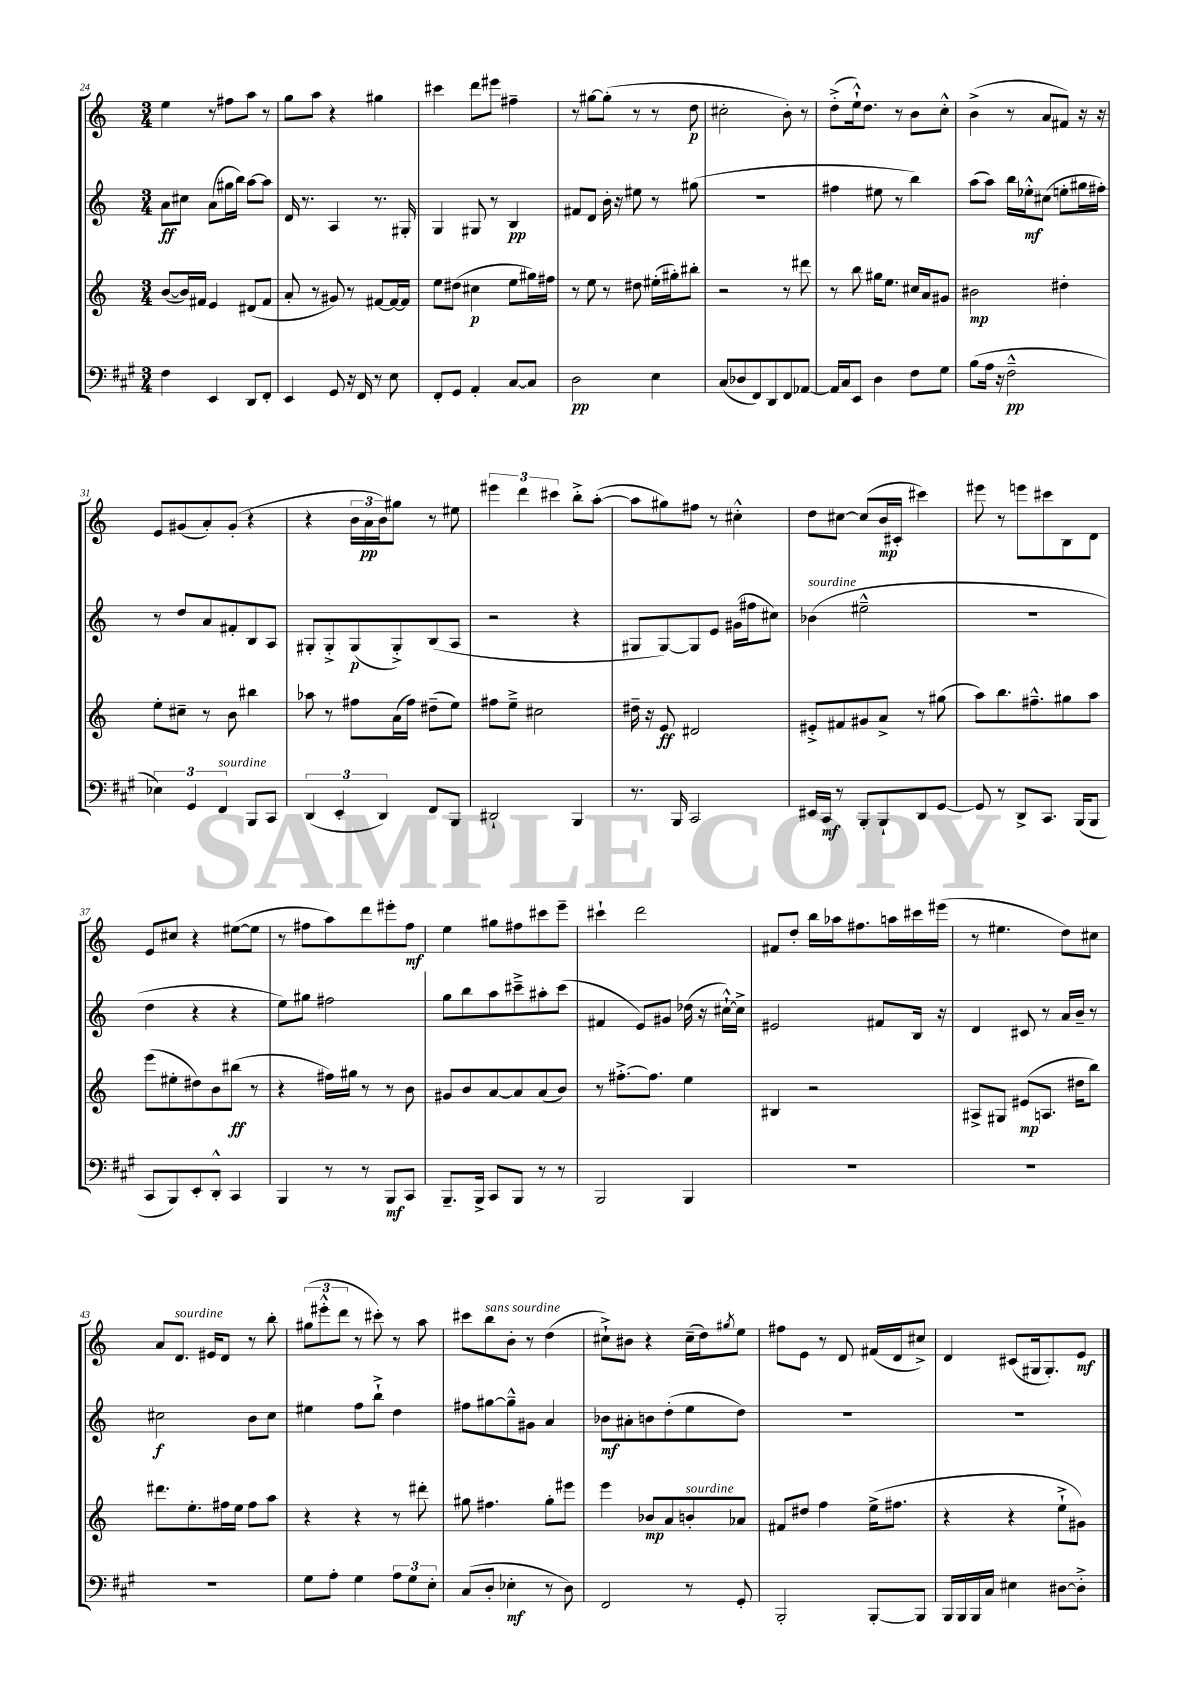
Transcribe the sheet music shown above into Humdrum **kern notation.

**kern	**kern	**kern	**kern
*staff4	*staff3	*staff2	*staff1
*clefF4	*clefG2	*clefG2	*clefG2
*k[f#c#g#]	*k[]	*k[]	*k[]
*M3/4	*M3/4	*M3/4	*M3/4
4F#	([8b	8a	4ee
.	16b])	8cc#	.
.	16f#	.	.
4EE	4e	(8a	8r
.	.	16gg#	8ff#
.	.	16bb)	.
8DD	(8d#	[8aa	8aa
8FF#'	8f#	8aa]	8r
=	=	=	=
4EE	8a'	16d	8gg
.	.	8.r	.
.	8r	.	8aa
8GG#	8g#)	4A	4r
16r	8r	.	.
16FF#	.	.	.
8r	[8f#	8.r	4gg#
8E	16f#_	.	.
.	16f#]	16G#'	.
=	=	=	=
8FF#'	8ee	4G	4ccc#
8GG#	(8dd#	.	.
4AA'	4cc#	8G#	8ddd
.	.	8r	8eee#
[8C#	8ee	4B	4ff#~
8C#]	16gg#)	.	.
.	16ff#	.	.
=	=	=	=
2D	8r	8f#	8r
.	8ee	8d	[8gg#
.	8r	16b'	(8gg#']
.	.	16r	.
.	8dd#	8ee#	8r
4E	(16ee#'	8r	8r
.	16gg#')	.	.
.	8bb#'	(8gg#	8dd
=	=	=	=
(8C#	2r	2.r	2cc#'
8D-	.	.	.
8FF#)	.	.	.
8DD	.	.	.
8FF#	8r	.	8b')
[8AA-	8ddd#	.	8r
=	=	=	=
16AA-]	8r	4ff#	(8dd'^
16C#	.	.	.
8EE	8bb	.	16ee`^^)
.	.	.	8.dd
4D	16gg#	8ee#	.
.	8.ee	.	.
.	.	8r	8r
8F#	16cc#	4bb)	8b
.	16a	.	.
8G#	8g#	.	8cc'^^
=	=	=	=
(8B	2b#	(8aa	(4b^
16A	.	8aa)	.
16r	.	.	.
2F#~^^	.	16bb	8r
.	.	16ee-'^^	.
.	.	(8cc#	8a
.	4dd#'	8ee'	8f#)
.	.	16gg#	16r
.	.	16ff#')	16r
=	=	=	=
6E-)	8ee'	8r	8e
.	8cc#~	8dd	(8g#
6GG#	.	.	.
.	8r	8a	8a')
6FF#	.	.	.
.	8b	8f#'	(8g#'
8BBB	4bb#	8B	4r
8CC#	.	8A	.
=	=	=	=
(6DD	8aa-	8G#'	4r
.	8r	8G#'^	.
6EE'	.	.	.
.	8ff#	(8G#	24b
.	.	.	24a
6DD)	.	.	24b)
.	(16a	8G#'^)	8gg#
.	16ff#)	.	.
8FF#	(8dd#~	(8B	8r
8BBB	8ee)	8A	8ee#
=	=	=	=
2DD#`	8ff#	2r	6eee#
.	8ee~^	.	.
.	.	.	6ddd
.	2cc#	.	.
.	.	.	6ccc#
4BBB	.	4r	8bb'^
.	.	.	([8aa'
=	=	=	=
8.r	16dd#~	8G#	8aa]
.	16r	.	.
.	8e	[8G#)	8gg#)
16BBB	.	.	.
2CC#	2d#	8G#]	8ff#
.	.	8e	8r
.	.	(16g#	4cc#'^^
.	.	16ff#	.
.	.	8cc#)	.
=	=	=	=
16EE#	8e#'^	(4b-	8dd
16CC#	.	.	.
8r	8f#	.	[8cc#
8BBB'	8g#	2ee#~^^	(8cc#]
8BBB`	8a^	.	16b
.	.	.	16c#'
8DD	8r	.	4ccc#)
[8GG#	(8gg#	.	.
=	=	=	=
8GG#]	8aa)	2.r	8eee#
8r	8.bb	.	8r
8DD^	.	.	8eee
.	8.ff#~^^	.	.
8.CC#	.	.	8ccc#
.	8gg#	.	8B
(16BBB	.	.	.
8BBB	8aa	.	8d
=	=	=	=
8CC#	(8eee	4dd	8e
8BBB)	8ee#'	.	8cc#
8EE'	8dd#)	4r	4r
8DD'^^	8b	.	.
4CC#	(8bb#	4r	([8ee#
.	8r	.	8ee#]
=	=	=	=
4BBB	4r	8ee)	8r
.	.	8gg#	8ff#
8r	16ff#)	2ff#	8aa)
.	16gg#	.	.
8r	8r	.	8ddd
8BBB	8r	.	8eee#'
8CC#	8b	.	8ff#
=	=	=	=
8.BBB~	8g#	8gg	4ee
.	8b	8bb	.
16BBB^	.	.	.
8CC#	[8a	8aa	8gg#
8BBB	8a]	8ccc#~^	8ff#
8r	(8a	8aa#'	8ccc#
8r	8b)	(8ccc#	8eee~
=	=	=	=
2BBB	8r	4f#	4ccc#`
.	[8.ff#'^	.	.
.	.	8e)	2ddd
.	8.ff#]	.	.
.	.	8g#	.
4BBB	4ee	(16dd-	.
.	.	16r	.
.	.	[16cc#`^^)	.
.	.	16cc#^]	.
=	=	=	=
2.r	4B#	2e#	8f#
.	.	.	8dd'
.	2r	.	16bb
.	.	.	16aa-
.	.	.	8.ff#
.	.	8f#	.
.	.	.	16aa
.	.	16B	16ccc#
.	.	16r	(16eee#
=	=	=	=
2.r	8A#^	4d	8r
.	8G#	.	4.ee#
.	(8e#	8c#	.
.	8.A	8r	.
.	.	16a	8dd)
.	16dd#	16b~	.
.	8bb)	8r	8cc#
=	=	=	=
2.r	8.ddd#	2cc#	8a
.	.	.	8.d
.	8.ee'	.	.
.	.	.	16e#
.	16ff#	.	8d
.	16ee	.	.
.	8ff#	8b	8r
.	8aa	8cc#	8bb'
=	=	=	=
8G#	4r	4ee#	(12gg#
.	.	.	12eee#'^^
8A'	.	.	.
.	.	.	12ddd
4G#	4r	8ff	8r
.	.	8bb`^	8ccc#')
12A	8r	4dd	8r
12G#	.	.	.
.	8ddd#'	.	8aa
12E'	.	.	.
=	=	=	=
(8C#	8gg#	8ff#	8ccc#
8D'	4.ff#	[8gg#	8bb
4E-'	.	8gg#~^^]	8b'
.	.	8g#	8r
8r	8gg#'	4a	(4dd
8D)	8eee#	.	.
=	=	=	=
2FF#	4eee	8b-	8cc#`^)
.	.	8a#'	8b#
.	8b-	8b	4r
.	8a	(8dd'	.
8r	8b'	8ee	(16cc#~
.	.	.	16dd)
.	.	.	8qgg#
8GG#'	8a-	8dd)	8ee
=	=	=	=
2BBB'	8f#	2.r	8ff#
.	8dd#	.	8e
.	4ff	.	8r
.	.	.	8d
[8BBB'	(16ee^	.	(16f#
.	8.ff#	.	16d
8BBB]	.	.	8cc#^)
=	=	=	=
16BBB	4r	2.r	4d
16BBB	.	.	.
16BBB	.	.	.
16C#	.	.	.
4E#	4r	.	(8c#
.	.	.	16G#
.	.	.	8.G#')
[8D#	8ee`^	.	.
8D#'^]	8g#)	.	8e
==	==	==	==
*-	*-	*-	*-
